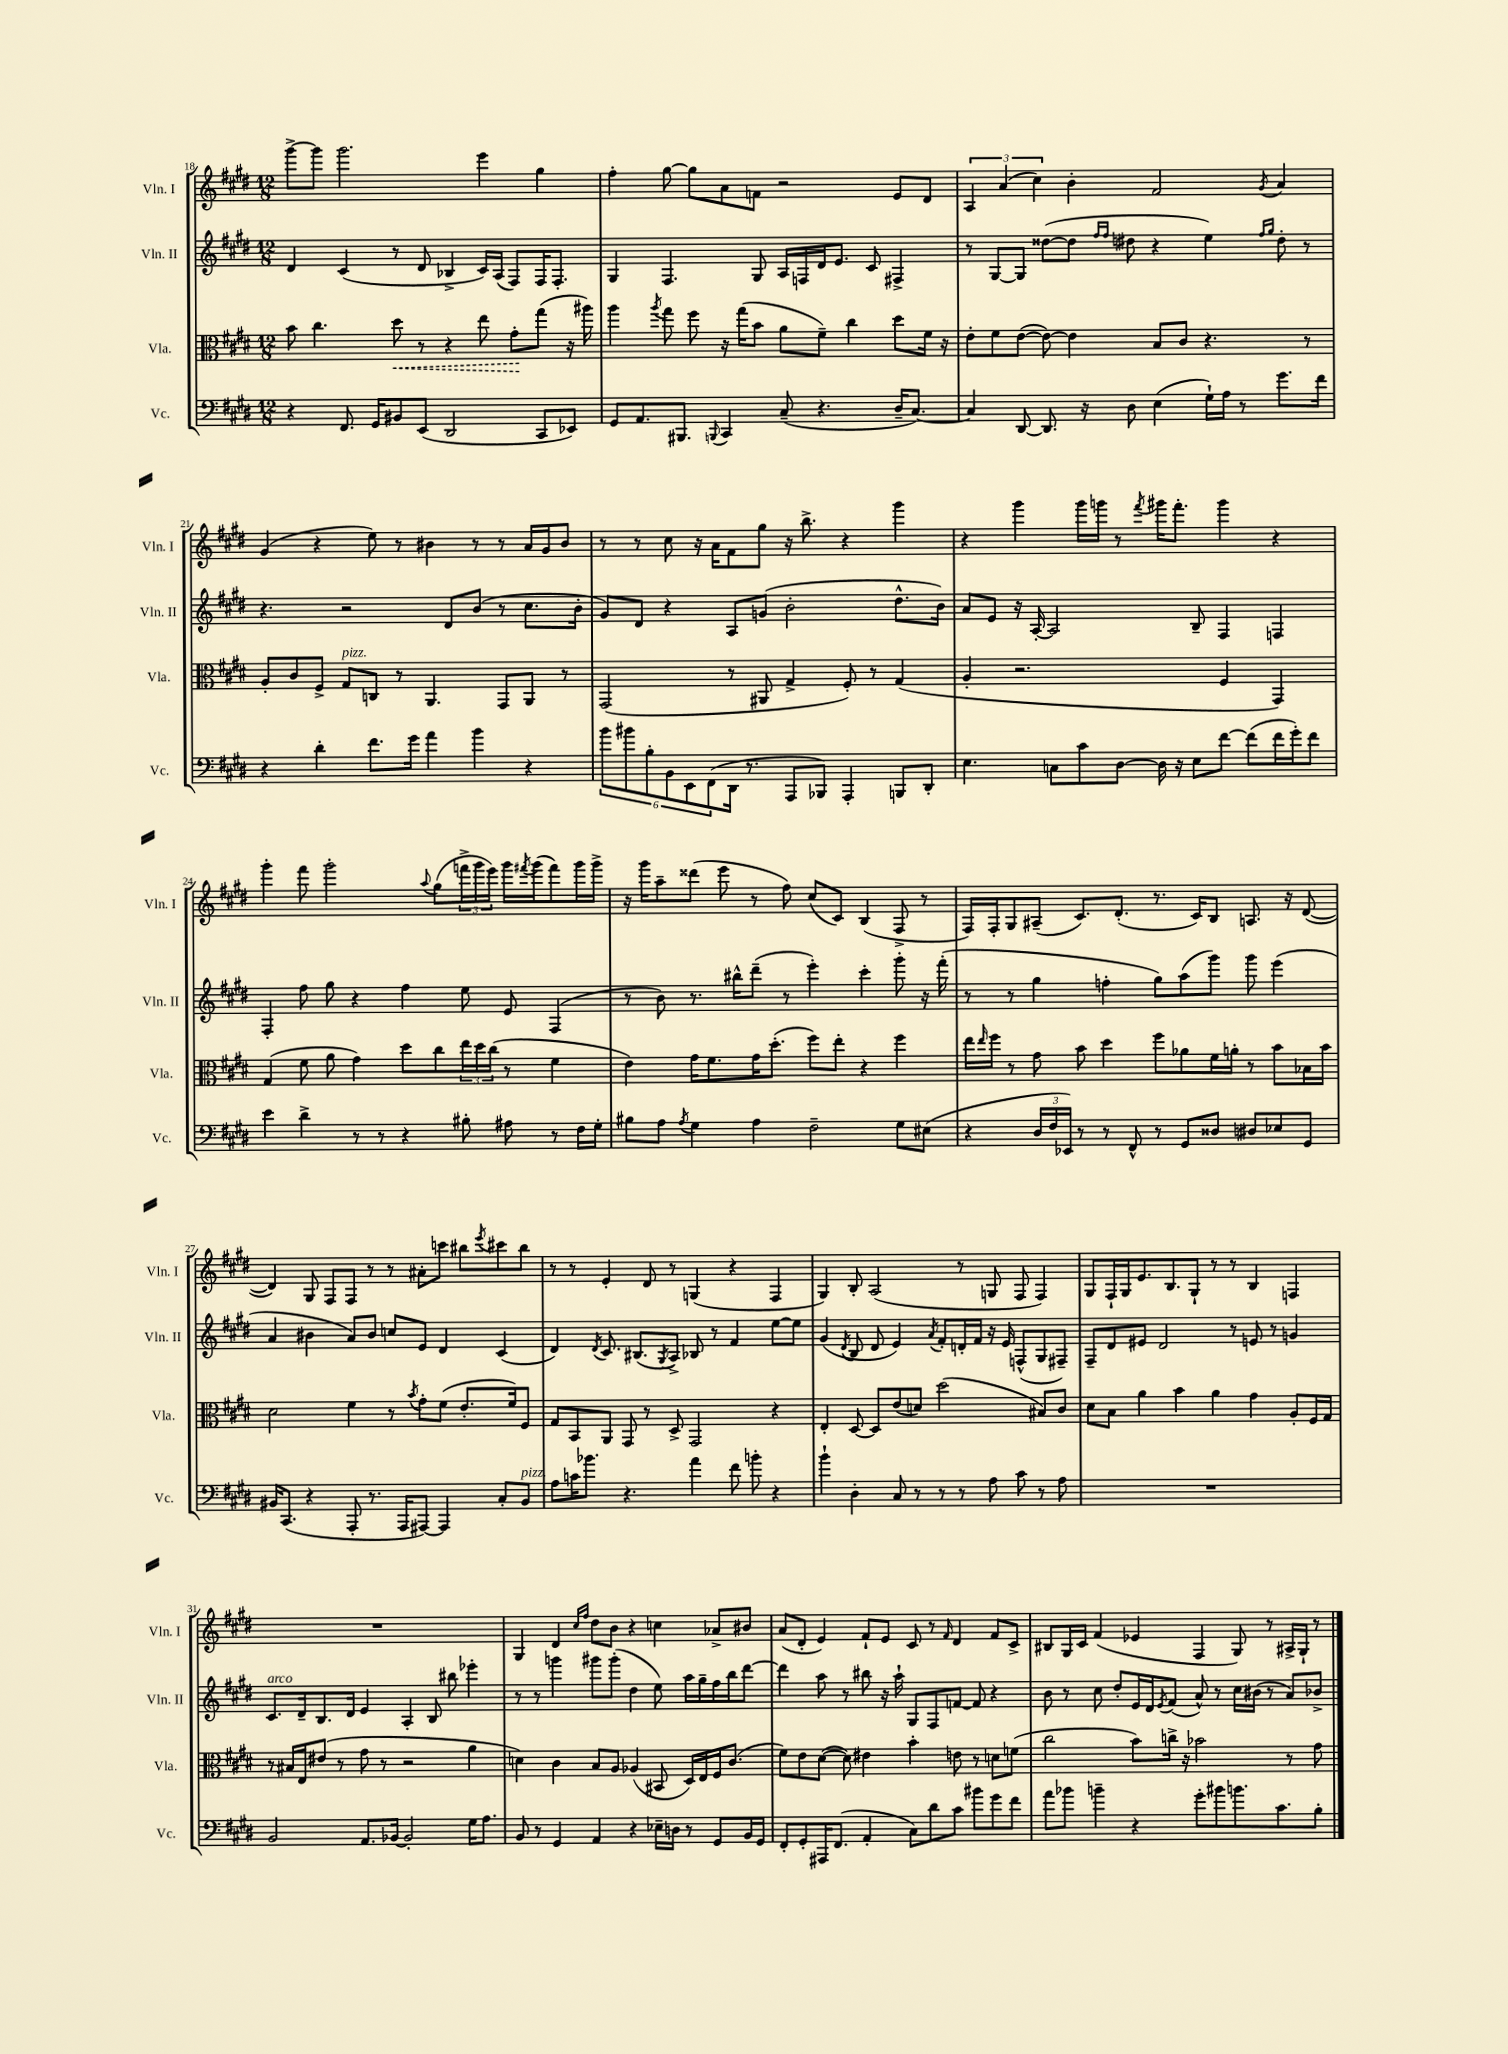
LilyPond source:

<<
\new StaffGroup <<
\new Staff = "s0" \with { instrumentName = "Vln. I" shortInstrumentName = "Vln. I" } {
    \clef treble \key e \major \numericTimeSignature \time 12/8
    gis'''8~-> gis'''8 gis'''2. e'''4 gis''4 |
    fis''4-. gis''8~ gis''8 a'8 f'8 r2 e'8 dis'8 |
    \tuplet 3/2 { a4 a'4( cis''4) } b'4-. fis'2 \acciaccatura { gis'8 } a'4 |
    gis'4( r4 e''8) r8 bis'4 r8 r8 a'16 gis'16 bis'8 |
    r8 r8 cis''8 r16 a'16 fis'8 gis''8 r16 b''8.-> r4 gis'''4 |
    r4 gis'''4 gis'''16 g'''16 r8 \acciaccatura { fis'''8 } gis'''16 fis'''8.-. gis'''4 r4 |
    gis'''4-. fis'''8 gis'''2-. \appoggiatura { a''8 } gis''8( \tuplet 3/2 { f'''16-> gis'''16 e'''16) } gis'''16 \acciaccatura { fis'''8 } gis'''16( fis'''8) gis'''16 gis'''16-> |
    r16 gis'''16 a''8-- disis'''8( e'''8 r8 fis''8) cis''8( cis'8) b4( fis8-> r8 |
    fis16) fis16-. gis8 ais8--( cis'8.) dis'8.-.( r8. cis'16) b8 a8. r16 dis'8~( |
    dis'4) gis8 fis8 fis8 r8 r8 ais'8-. c'''8 bis''8 \acciaccatura { e'''8 } cis'''8 bis''8 |
    r8 r8 e'4-. dis'8 r8 g4( r4 fis4 |
    gis4) b8-. a2( r8 g8 fis8 fis4) |
    gis8 fis16-! gis16 e'8. b8. gis8-! r8 r8 b4 f4 |
    R1. |
    gis4 dis'4 \grace { cis''16 fis''16 } dis''8 b'8 r4 c''4 aes'8-> bis'8 |
    a'8( dis'8-. e'4) fis'8-! e'8 cis'8 r8 \grace { fis'16 } dis'4 fis'8 cis'8-> |
    bis8 gis16 cis'16 fis'4( ees'4 fis4 gis8) r8 ais16-> gis16-! r8 \bar "|." |
}
\new Staff = "s1" \with { instrumentName = "Vln. II" shortInstrumentName = "Vln. II" } {
    \clef treble \key e \major \numericTimeSignature \time 12/8
    dis'4 cis'4( r8 dis'8 bes4-> cis'16) a16( fis8) fis16 fis8.-. |
    gis4 fis4. gis8 a16 f16 dis'16 e'8. cis'8 fis4-> |
    r8 gis8~ gis8 disis''8~( disis''8 \grace { fis''16 fis''16 } dis''8 r4 e''4) \grace { fis''16 gis''16 } dis''8-. r8 |
    r4. r2 dis'8 b'8( r8 cis''8. b'16-. |
    gis'8) dis'8 r4 a8 g'8( b'2-. dis''8.-^ b'16) |
    a'8 e'8 r16 a16~-. a2 b8-- fis4 f4 |
    fis4-. fis''8 gis''8 r4 fis''4 e''8 e'8 fis4( |
    r8 b'8) r8. bis''16-^ dis'''8--( r8 e'''4-.) cis'''4-. gis'''8-. r16 fis'''16-.( |
    r8 r8 gis''4 f''4-. gis''8) a''8( gis'''8) gis'''8 e'''4( |
    a'4 bis'4 a'8) bis'8 c''8 e'8 dis'4 cis'4( |
    dis'4) \acciaccatura { dis'8 } cis'8. bis8.( \acciaccatura { gis8 } a8->) bes8 r8 fis'4 e''8~ e''8 |
    gis'4( \acciaccatura { dis'8 } b8 dis'8 e'4) \acciaccatura { a'8 } fis'8-. d'16-. fis'16 r16 e'16 f8-^( gis8 fis8--) |
    fis8-- dis'8 eis'8 dis'2 r8 e'8 r8 g'4 |
    cis'8.^\markup { \italic "arco" } dis'16-- b8. dis'16 e'4 a4-. b8 bis''8 ees'''4-. |
    r8 r8 g'''4 gis'''8 gis'''8-.( dis''4 e''8) a''16 gis''16-- fis''16 b''16 dis'''8~ |
    dis'''4 a''8 r8 bis''8 r16 a''16-! gis8 fis8 f'8~ f'8 r4 |
    b'8 r8 cis''8 dis''8-. e'16 dis'16 \acciaccatura { e'8 } fis'8( a'8-^) r8 cis''16 bis'16( r8 a'8) bes'8-> \bar "|." |
}
\new Staff = "s2" \with { instrumentName = "Vla." shortInstrumentName = "Vla." } {
    \clef alto \key e \major \numericTimeSignature \time 12/8
    b'8 cis''4. \once \override Hairpin.style = #'dashed-line dis''8\< r8 r4 e''8 gis'8-.\! gis''8( r16 ais''16) |
    a''4 \acciaccatura { a''8 } gis''8 fis''8 r16 gis''16( b'8 a'8 fis'8--) cis''4 dis''8 fis'16 r16 |
    e'8-. fis'8 e'8~( e'8~) e'4 b8 cis'8 r4. r8 |
    a8-. cis'8 fis8-> gis8^\markup { \italic "pizz." } c8 r8 a,4. gis,8 a,8 r8 |
    gis,2( r8 ais,8 gis4-> fis8-.) r8 gis4( |
    a4-. r2. fis4 gis,4) |
    gis4( fis'8 a'8 gis'4) dis''8 cis''8 \tuplet 3/2 { e''16 dis''16 cis''16( } r8 fis'4 |
    e'4) gis'16 fis'8. gis'16 dis''8.-.( fis''8) e''8-. r4 fis''4 |
    e''16 \grace { e''16 } fis''16 r8 gis'8 b'8 dis''4 fis''8 aes'8 fis'16 a'16-. r8 b'8 bes16 b'16 |
    dis'2 fis'4 r8 \acciaccatura { b'8 } gis'8-. fis'8( e'8.-. fis'16) fis8 |
    gis8 b,8 a,8 gis,8 r8 dis8-> gis,2 r4 |
    e4-. dis8~ dis8 e'8( d'8) dis''2( bis8) cis'8 |
    dis'8 b8 a'4 b'4 a'4 gis'4 a8-. fis16 gis16 |
    r8 bis16 e16 eis'8( r8 gis'8 r8 r2 a'4 |
    d'4) cis'4 b8 a8 aes4( bis,8 dis16) e16 fis16 cis'8.( |
    fis'8) e'8 dis'8~( dis'8) eis'4 b'4-. e'8 r8 d'8 f'8( |
    cis''2 b'8) c''16-> r16 bes'2 r8 gis'8 \bar "|." |
}
\new Staff = "s3" \with { instrumentName = "Vc." shortInstrumentName = "Vc." } {
    \clef bass \key e \major \numericTimeSignature \time 12/8
    r4 fis,8. gis,16 bis,8 e,8( dis,2 cis,8 ees,8) |
    gis,8 a,8. bis,,8. \appoggiatura { b,,8 } cis,4 cis8--( r4. dis16-- cis8.~) |
    cis4 dis,8~ dis,8. r16 dis8 e4( gis16-!) a16 r8 gis'8. fis'16 |
    r4 dis'4-. fis'8. gis'16 a'4 b'4 r4 |
    \tuplet 6/4 { b'8 bis'8 b8-. b,8 e,8 fis,8( } dis,16 r8. a,,8 bes,,8) a,,4-. b,,8 dis,8-. |
    e4. c8 cis'8 dis8~ dis16 r16 e8 fis'8~ fis'8( fis'16 gis'16-.) fis'8 |
    e'4 dis'4-> r8 r8 r4 bis8-. ais8 r8 fis16 gis16-. |
    bis8 a8 \acciaccatura { a8 } gis4 a4 fis2-- gis8 eis8( |
    r4 \tuplet 3/2 { dis16 fis16 ees,16) } r8 r8 fis,8-^ r8 gis,8 disis8 dis8 ees8 gis,8 |
    bis,16 cis,8.( r4 a,,8-. r8. a,,16 ais,,8~) ais,,4 cis8-. bis,8^\markup { \italic "pizz." } |
    a8 c'16 bes'8. r4. a'4 fis'8 b'8-. r4 |
    b'4-! dis4-. cis8 r8 r8 r8 a8 cis'8 r8 a8 |
    R1. |
    b,2 a,8. bes,16~ bes,2-. gis16 a8. |
    b,8 r8 gis,4 a,4 r4 ees16-- d16 r8 gis,8 b,16 gis,16 |
    fis,8-. gis,8-. ais,,16 fis,8.( a,4-. cis8) dis'8 cis'8 bis'8 gis'8 fis'8 |
    a'8 bes'8 b'4-- r4 gis'8-. bis'8 b'8. cis'8. b8-. \bar "|." |
}
>>
>>
\layout { \context { \Score currentBarNumber = #18 } }
